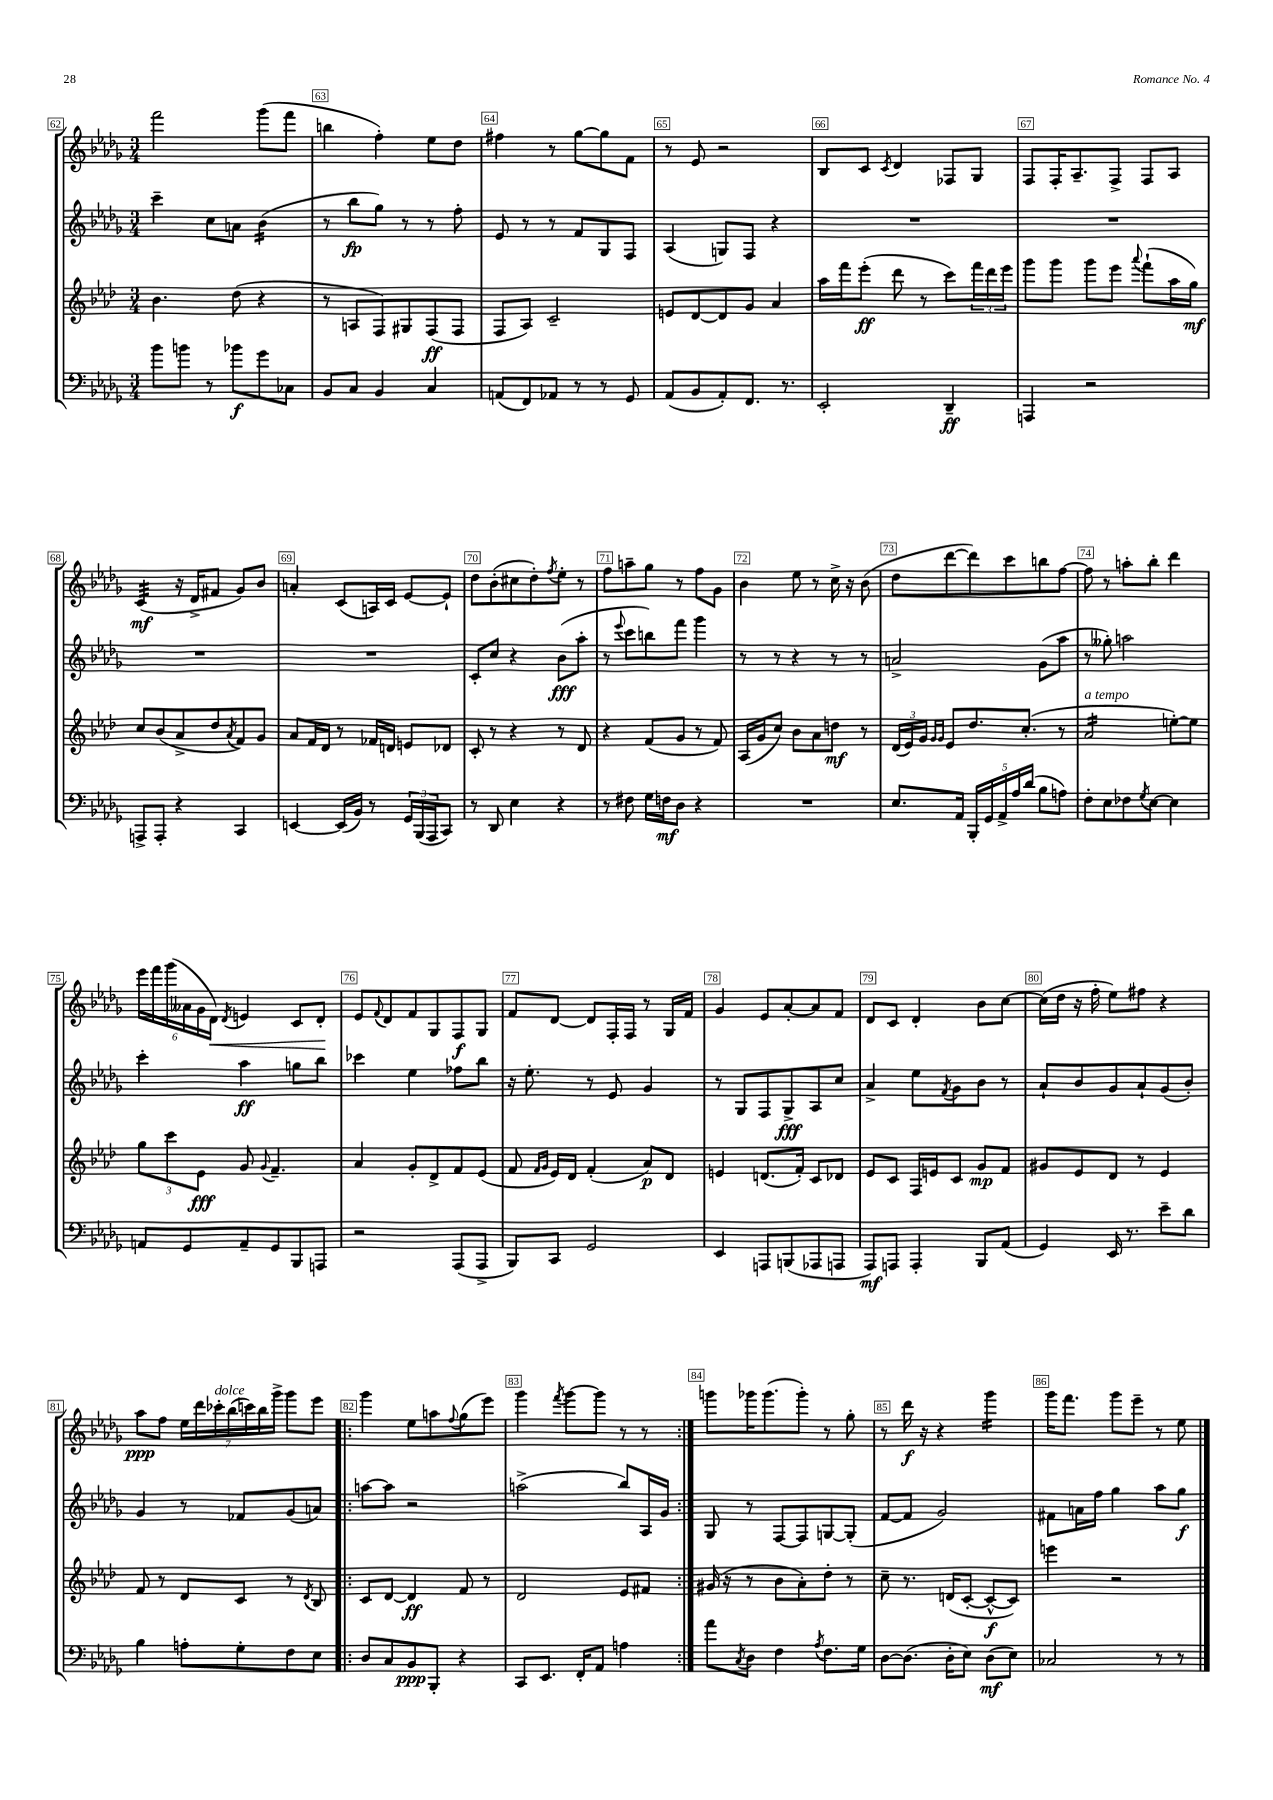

**kern	**kern	**kern	**kern
*staff4	*staff3	*staff2	*staff1
*clefF4	*clefG2	*clefG2	*clefG2
*k[b-e-a-d-g-]	*k[b-e-a-d-]	*k[b-e-a-d-g-]	*k[b-e-a-d-g-]
*M3/4	*M3/4	*M3/4	*M3/4
8b-	4.b-	4ccc~	2fff
8b	.	.	.
8r	.	8cc	.
8b-	(8dd-	8a	.
8g-	4r	(4b-	(8ggg-
8C-	.	.	8fff
=	=	=	=
8BB-	8r	8r	4bb
8C	8A	8bb-	.
4BB-	8F)	8gg-)	4ff')
.	8G#	8r	.
4C	(8F	8r	8ee-
.	8F	8ff'	8dd-
=	=	=	=
(8AA	8F	8e-	4ff#
8FF)	8A-)	8r	.
8AA-	2c~	8r	8r
8r	.	8f	[8gg-
8r	.	8G-	8gg-]
8GG-	.	8F	8f
=	=	=	=
(8AA-	8e	(4A-	8r
8BB-	[8d-	.	8e-
8AA-')	8d-]	8G)	2r
8.FF	8g	8F	.
.	4a-	4r	.
8.r	.	.	.
=	=	=	=
2EE-'	16aa-	2.r	8B-
.	16fff	.	.
.	(8eee-'	.	8c
.	.	.	8qc
.	8ddd-	.	4d-
.	8r	.	.
4DD-~	8ccc)	.	8F-
.	24fff	.	8G-
.	24ddd-	.	.
.	24eee-	.	.
=	=	=	=
4AAA	8ggg	2.r	8F
.	8ggg	.	16F'
.	.	.	8.A-~
2r	8ggg	.	.
.	8eee-	.	8F^
.	8qqaaa-	.	.
.	(8fff`	.	8F
.	16aa-	.	8A-
.	16gg)	.	.
=	=	=	=
8AAA^	8cc	2.r	(4c
8AAA'	(8b-	.	.
4r	8a-^	.	16r
.	.	.	16d-^
.	8dd-	.	8f#
.	8qa-	.	.
4CC	8f)	.	8g-)
.	8g	.	8b-
=	=	=	=
[4EE	8a-	2.r	4a'
.	16f	.	.
.	16d-	.	.
(16EE]	8r	.	(8c
16BB-)	.	.	.
8r	16f-	.	16A)
.	16d	.	16c
24GG-	8e	.	[8e-
(24BBB-	.	.	.
24AAA-	.	.	.
8CC)	8d-	.	8e-`]
=	=	=	=
8r	8c'	8c'	8dd-
8DD-	8r	8cc	(8b-'
4E-	4r	4r	8cc#
.	.	.	8dd-')
.	.	.	8qff
4r	8r	(8b-	8ee-'
.	8d-	8aa-'	8r
=	=	=	=
8r	4r	8r	8ff
.	.	8qqeee-	.
8F#	.	8ccc	8aa~
16G-	(8f	8bb)	8gg-
16F	.	.	.
8D-	8g	8fff	8r
4r	8r	4ggg-	8ff
.	8f)	.	8g-
=	=	=	=
2.r	(16A-	8r	4b-
.	16g	.	.
.	8cc)	8r	.
.	8b-	4r	8ee-
.	8a-	.	8r
.	8dd	8r	16cc^
.	.	.	16r
.	8r	8r	(8b-
=	=	=	=
8.E-	(24d-	2a^	8dd-
.	24e-)	.	.
.	24g	.	.
.	16qqg	.	.
.	16qqg	.	.
.	8e-	.	[8ddd-
16AA-	.	.	.
20BBB-'	8.dd-	.	8ddd-])
20GG-	.	.	.
20AA-^	.	.	.
.	.	.	8ccc
20A-	.	.	.
.	(8.cc'	.	.
(20d-	.	.	.
8B-	.	(8g-	8bb
8A)	8r	8aa-	[8ff
=	=	=	=
8F'	2a-	8r	8ff]
8E-	.	8gg--')	8r
8F-	.	2aa	8aa'
8qG-	.	.	.
[8E-	.	.	8bb-'
4E-]	[8ee')	.	4ddd-
.	8ee]	.	.
=	=	=	=
8AA	12gg	4ccc'	24eee-
.	.	.	24fff
.	12ccc	.	(24ggg-
8GG-	.	.	24a--
.	12e-	.	24g-
.	.	.	24d-)
.	.	.	8qd-
8AA~	8g	4aa-	4e
.	8qqg	.	.
8GG-	4.f~	.	.
8BBB-	.	8gg	8c
8AAA	.	8bb-	8d-'
=	=	=	=
2r	4a-	4ccc-	8e-
.	.	.	8qqf
.	.	.	8d-
.	8g'	4ee-	8f
.	8d-^	.	8G-
(8AAA-	8f	8ff-	8F
8AAA-^	(8e-	8bb-	8G-
=	=	=	=
8BBB-)	8f	16r	8f
.	.	8.ee-'	.
.	16qqf	.	.
.	16qqg	.	.
8CC	16e-)	.	[8d-
.	16d-	.	.
2GG-	(4f'	8r	8d-]
.	.	8e-	16F'
.	.	.	16F
.	8a-)	4g-	8r
.	8d-	.	16G-
.	.	.	16f
=	=	=	=
4EE-	4e	8r	4g-
.	.	8G-	.
8AAA	(8.d	8F	8e-
(8BBB	.	8G-^	[8a-'
.	16f')	.	.
8AAA-	8c	8A-	8a-]
8AAA	8d-	8cc	8f
=	=	=	=
8AAA-)	8e-	4a-^	8d-
8AAA	8c	.	8c
4AAA'	16F	8ee-	4d-'
.	16e	.	.
.	.	8qf	.
.	8c	8g-	.
8BBB-	8g	8b-	8b-
(8AA-	8f	8r	[8cc
=	=	=	=
4GG-)	8g#	8a-`	(16cc]
.	.	.	16dd-
.	8e-	8b-	16r
.	.	.	16ff'
16EE-	8d-	8g-	8ee-)
8.r	.	.	.
.	8r	8a-`	8ff#
8e-~	4e-	(8g-	4r
8d-	.	8b-')	.
=	=	=	=
4B-	8f	4g-	8aa-
.	8r	.	8ff
8A'	8d-	8r	28ee-
.	.	.	28ddd-
.	.	.	28ccc-'
.	.	.	(28bb-
8G-'	8c	8f-	.
.	.	.	28ccc)
.	.	.	28bb-
.	.	.	28ggg-^
8F	8r	(8g-	8ggg-
.	8qd-	.	.
8E-	8B-	8a)	8eee-
=!|:	=!|:	=!|:	=!|:
8D-	8c	[8aa	4ggg-
8C	[8d-	8aa]	.
8BB-	4d-]	2r	8ee-
8BBB-'	.	.	8aa
.	.	.	8qqff
4r	8f	.	(8gg-
.	8r	.	8eee-)
=	=	=	=
8CC	2d-	(2aa^	4ggg-
8.EE-	.	.	.
.	.	.	8qfff
.	.	.	[8ggg-
16FF'	.	.	.
8AA-	.	.	8ggg-]
4A	8e-	8bb-)	8r
.	8f#	16A-	8r
.	.	16g-	.
=:|!	=:|!	=:|!	=:|!
8a-	(16g#	8G-	8ggg
.	16r	.	.
8qC	.	.	.
8D-	8r	8r	16ggg-
.	.	.	(8.ggg-
4F	8b-	[8F	.
.	8a-')	8F]	8ggg-')
8qA-	.	.	.
8.F	8dd-'	[8G	8r
.	8r	(8G']	8gg-'
16G-	.	.	.
=	=	=	=
[8D-	8cc~	[8f	8r
(8.D-]	8.r	8f]	16ddd-
.	.	.	16r
.	.	2g-)	4r
16D-'	(16d	.	.
8E-)	[8c'	.	.
(8D-	8c^^_	.	4ggg-
8E-)	8c])	.	.
=	=	=	=
2C-	4eee	8f#	16ggg-
.	.	.	8.fff
.	.	16a	.
.	.	16ff	.
.	2r	4gg-	8ggg-
.	.	.	8eee-~
8r	.	8aa-	8r
8r	.	8gg-	8ee-
==	==	==	==
*-	*-	*-	*-
